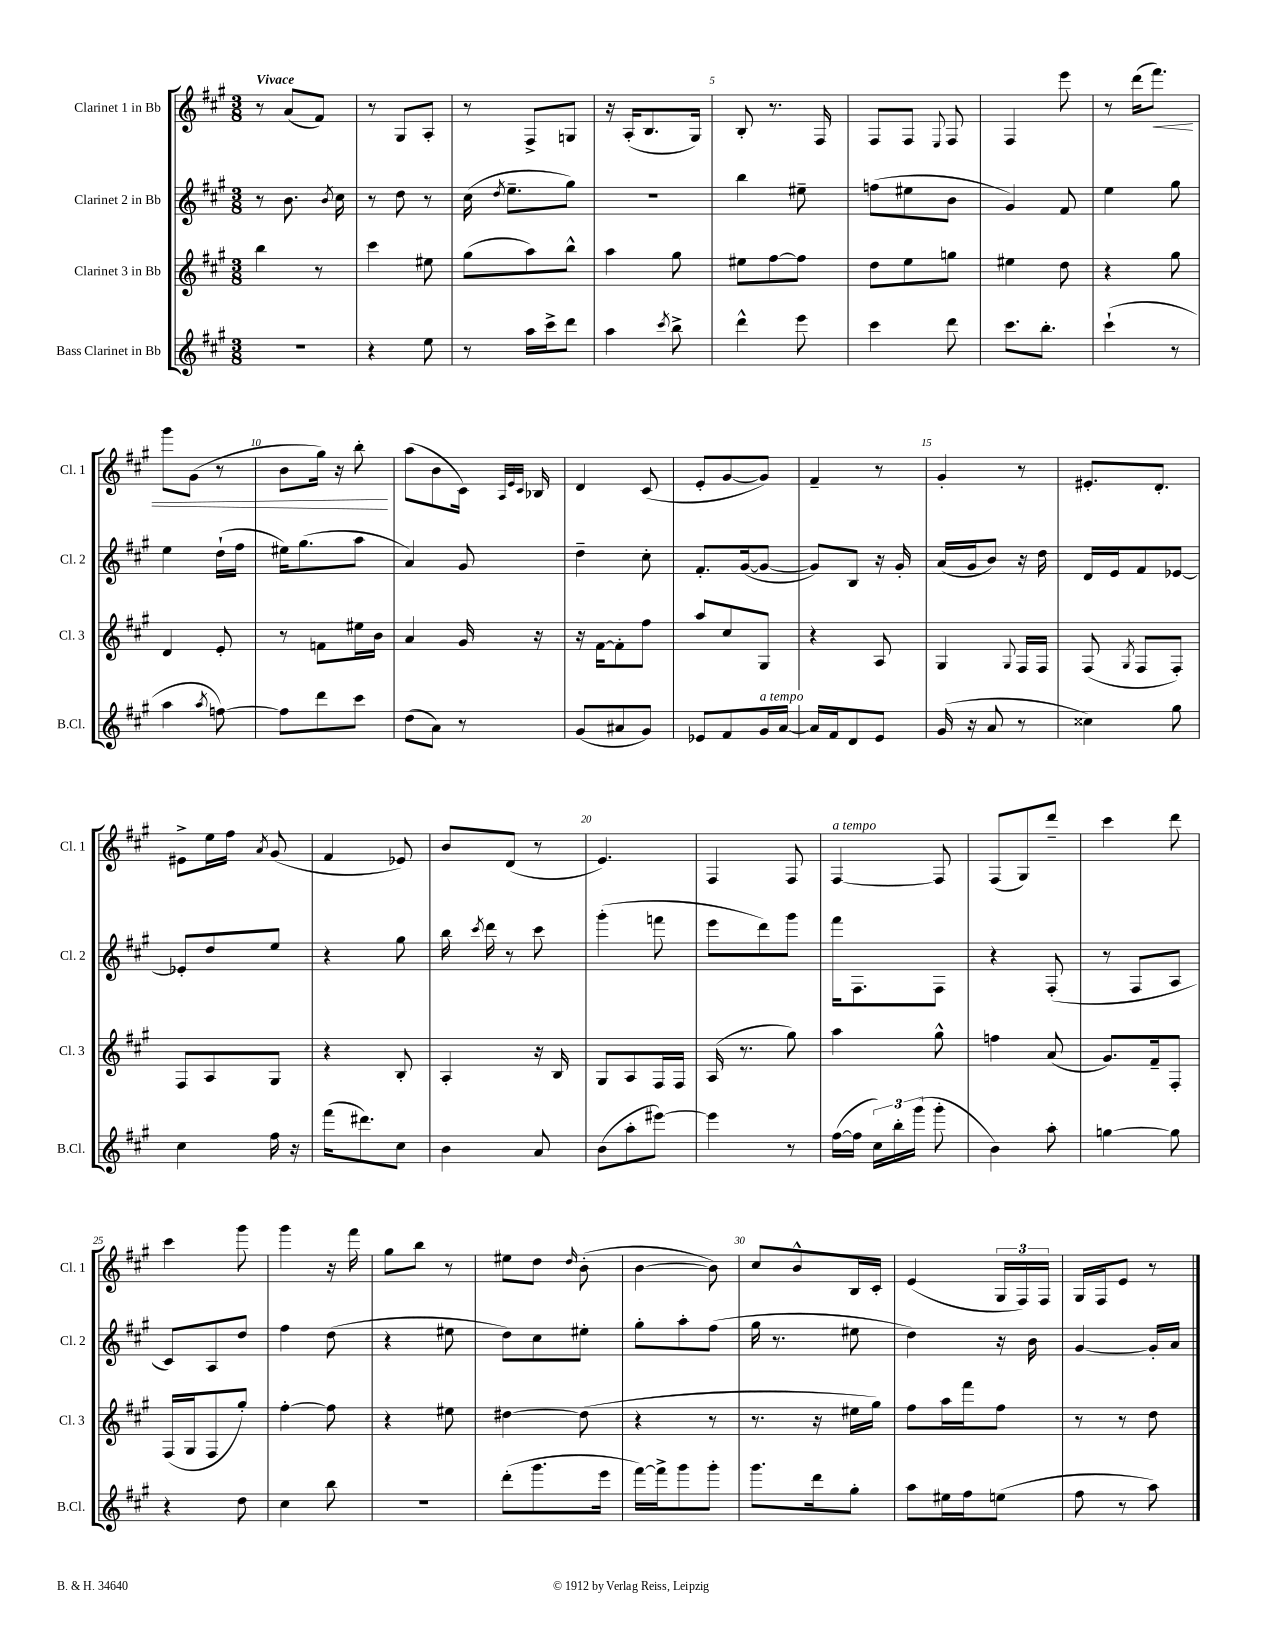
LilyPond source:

<<
\new StaffGroup <<
\new Staff = "s0" \with { instrumentName = "Clarinet 1 in Bb" shortInstrumentName = "Cl. 1" } {
    \clef treble \key a \major \numericTimeSignature \time 3/8 \tempo "Vivace"
    \autoBeamOff r8 a'8[( fis'8]) |
    r8 gis8[ a8]-. |
    r8 fis8[-> g8] |
    r16 a16[-.( b8. gis16]) |
    b8-. r8. fis16 |
    fis8[ fis8] \appoggiatura { e8 } fis8 |
    fis4 e'''8 |
    r8 d'''16[( fis'''8.]\<) |
    gis'''8[ gis'8]( r8 |
    b'8[ gis''16]) r16 b''8-.\! |
    a''8[( b'8 cis'16]) \grace { a32[ e'32 cis'32] } bes16 |
    d'4 cis'8( |
    e'8[-. gis'8~ gis'8]) |
    fis'4-- r8 |
    gis'4-. r8 |
    eis'8.[-. d'8.]-. |
    eis'8[-> e''16 fis''16] \acciaccatura { a'8 } gis'8( |
    fis'4 ees'8) |
    b'8[ d'8]( r8 |
    e'4.) |
    fis4 fis8 |
    fis4~^\markup { \italic "a tempo" } fis8 |
    fis8[( gis8) d'''8]-- |
    cis'''4 d'''8 |
    cis'''4 gis'''8 |
    gis'''4 r16 fis'''16 |
    gis''8[ b''8] r8 |
    eis''8[ d''8] \grace { d''16 } b'8-.( |
    b'4~ b'8) |
    cis''8[ b'8-^ b16 cis'16]-. |
    e'4( \tuplet 3/2 { gis16[ fis16) fis16] } |
    gis16[ fis16 e'8] r8 \bar "|." |
}
\new Staff = "s1" \with { instrumentName = "Clarinet 2 in Bb" shortInstrumentName = "Cl. 2" } {
    \clef treble \key a \major \numericTimeSignature \time 3/8
    \autoBeamOff r8 b'8. \acciaccatura { b'8 } cis''16 |
    r8 d''8 r8 |
    cis''16( \acciaccatura { d''8 } e''8.[-- gis''8]) |
    R4. |
    b''4 eis''8-- |
    f''8[( eis''8 b'8] |
    gis'4) fis'8 |
    e''4 gis''8 |
    e''4 d''16[-!( fis''16] |
    eis''16[) gis''8.( a''8] |
    a'4) gis'8 |
    d''4-- cis''8-. |
    fis'8.[-. gis'16~( gis'8]~ |
    gis'8[) b8] r16 gis'16-. |
    a'16[( gis'16 b'8]) r16 d''16 |
    d'16[ e'16 fis'8 ees'8]~ |
    ees'8[-. d''8 e''8] |
    r4 gis''8 |
    b''16 \acciaccatura { cis'''8 } d'''16 r8 cis'''8 |
    gis'''4-.( f'''8 |
    e'''8[ d'''8) gis'''8] |
    fis'''16[ fis8. fis8] |
    r4 fis8-.( |
    r8 fis8[ a8] |
    cis'8[) a8 d''8] |
    fis''4 d''8( |
    r4 eis''8 |
    d''8[) cis''8 eis''8]-. |
    gis''8[-. a''8-. fis''8]( |
    gis''16 r8. eis''8 |
    d''4) r16 b'16 |
    gis'4~ gis'16[-. a'16] \bar "|." |
}
\new Staff = "s2" \with { instrumentName = "Clarinet 3 in Bb" shortInstrumentName = "Cl. 3" } {
    \clef treble \key a \major \numericTimeSignature \time 3/8
    \autoBeamOff b''4 r8 |
    cis'''4 eis''8 |
    gis''8[( a''8) b''8]-^ |
    a''4 gis''8 |
    eis''8[ fis''8~ fis''8] |
    d''8[ e''8 g''8] |
    eis''4 d''8 |
    r4 gis''8 |
    d'4 e'8-. |
    r8 f'8[ eis''16 b'16] |
    a'4 gis'16 r16 |
    r16 fis'16[~ fis'8-. fis''8] |
    a''8[ cis''8 gis8] |
    r4 a8 |
    gis4 \appoggiatura { gis8 } fis16[ fis16] |
    fis8( \acciaccatura { gis8 } fis8[ fis8]-.) |
    fis8[ a8 gis8] |
    r4 b8-. |
    a4-. r16 b16 |
    gis8[ a8 fis16 fis16] |
    a16( r8. gis''8) |
    a''4 gis''8-^ |
    f''4 a'8( |
    gis'8.[) fis'16-- fis8]-. |
    fis16[( gis16 fis8 gis''8]-.) |
    fis''4~-. fis''8 |
    r4 eis''8 |
    dis''4~ dis''8( |
    r4 r8 |
    r8. r16 eis''16[ gis''16]) |
    fis''8[ a''16 fis'''16 fis''8] |
    r8 r8 d''8 \bar "|." |
}
\new Staff = "s3" \with { instrumentName = "Bass Clarinet in Bb" shortInstrumentName = "B.Cl." } {
    \clef treble \key a \major \numericTimeSignature \time 3/8
    \autoBeamOff R4. |
    r4 e''8 |
    r8 a''16[ cis'''16-> d'''8] |
    a''4 \acciaccatura { cis'''8 } b''8-> |
    d'''4-^ e'''8 |
    cis'''4 d'''8 |
    cis'''8.[ b''8.]-. |
    cis'''4-!( r8 |
    a''4 \acciaccatura { a''8 } f''8~) |
    f''8[ d'''8 cis'''8] |
    d''8[( a'8]) r8 |
    gis'8[( ais'8 gis'8]) |
    ees'8[ fis'8 gis'16^\markup { \italic "a tempo" } a'16]~ |
    a'16[ fis'16 d'8 e'8] |
    gis'16( r16 a'8 r8 |
    cisis''4) gis''8 |
    cis''4 fis''16 r16 |
    fis'''16[( dis'''8.) cis''8] |
    b'4 a'8 |
    b'8[( a''8-. eis'''8]~) |
    eis'''4 r8 |
    fis''16[~( fis''16] \tuplet 3/2 { cis''16[) b''16-. gis'''16]( } gis'''8-. |
    b'4) a''8-. |
    g''4~ g''8 |
    r4 d''8 |
    cis''4 b''8 |
    R4. |
    d'''8[-.( gis'''8. e'''16] |
    fis'''16[~) fis'''16-> gis'''8 gis'''8]-. |
    gis'''8.[ d'''16 gis''8]-. |
    a''8[ eis''16 fis''16 e''8]( |
    fis''8 r8 a''8) \bar "|." |
}
>>
>>
\layout { \context { \Score \override BarNumber.break-visibility = ##(#f #t #t) barNumberVisibility = #(every-nth-bar-number-visible 5) } }
